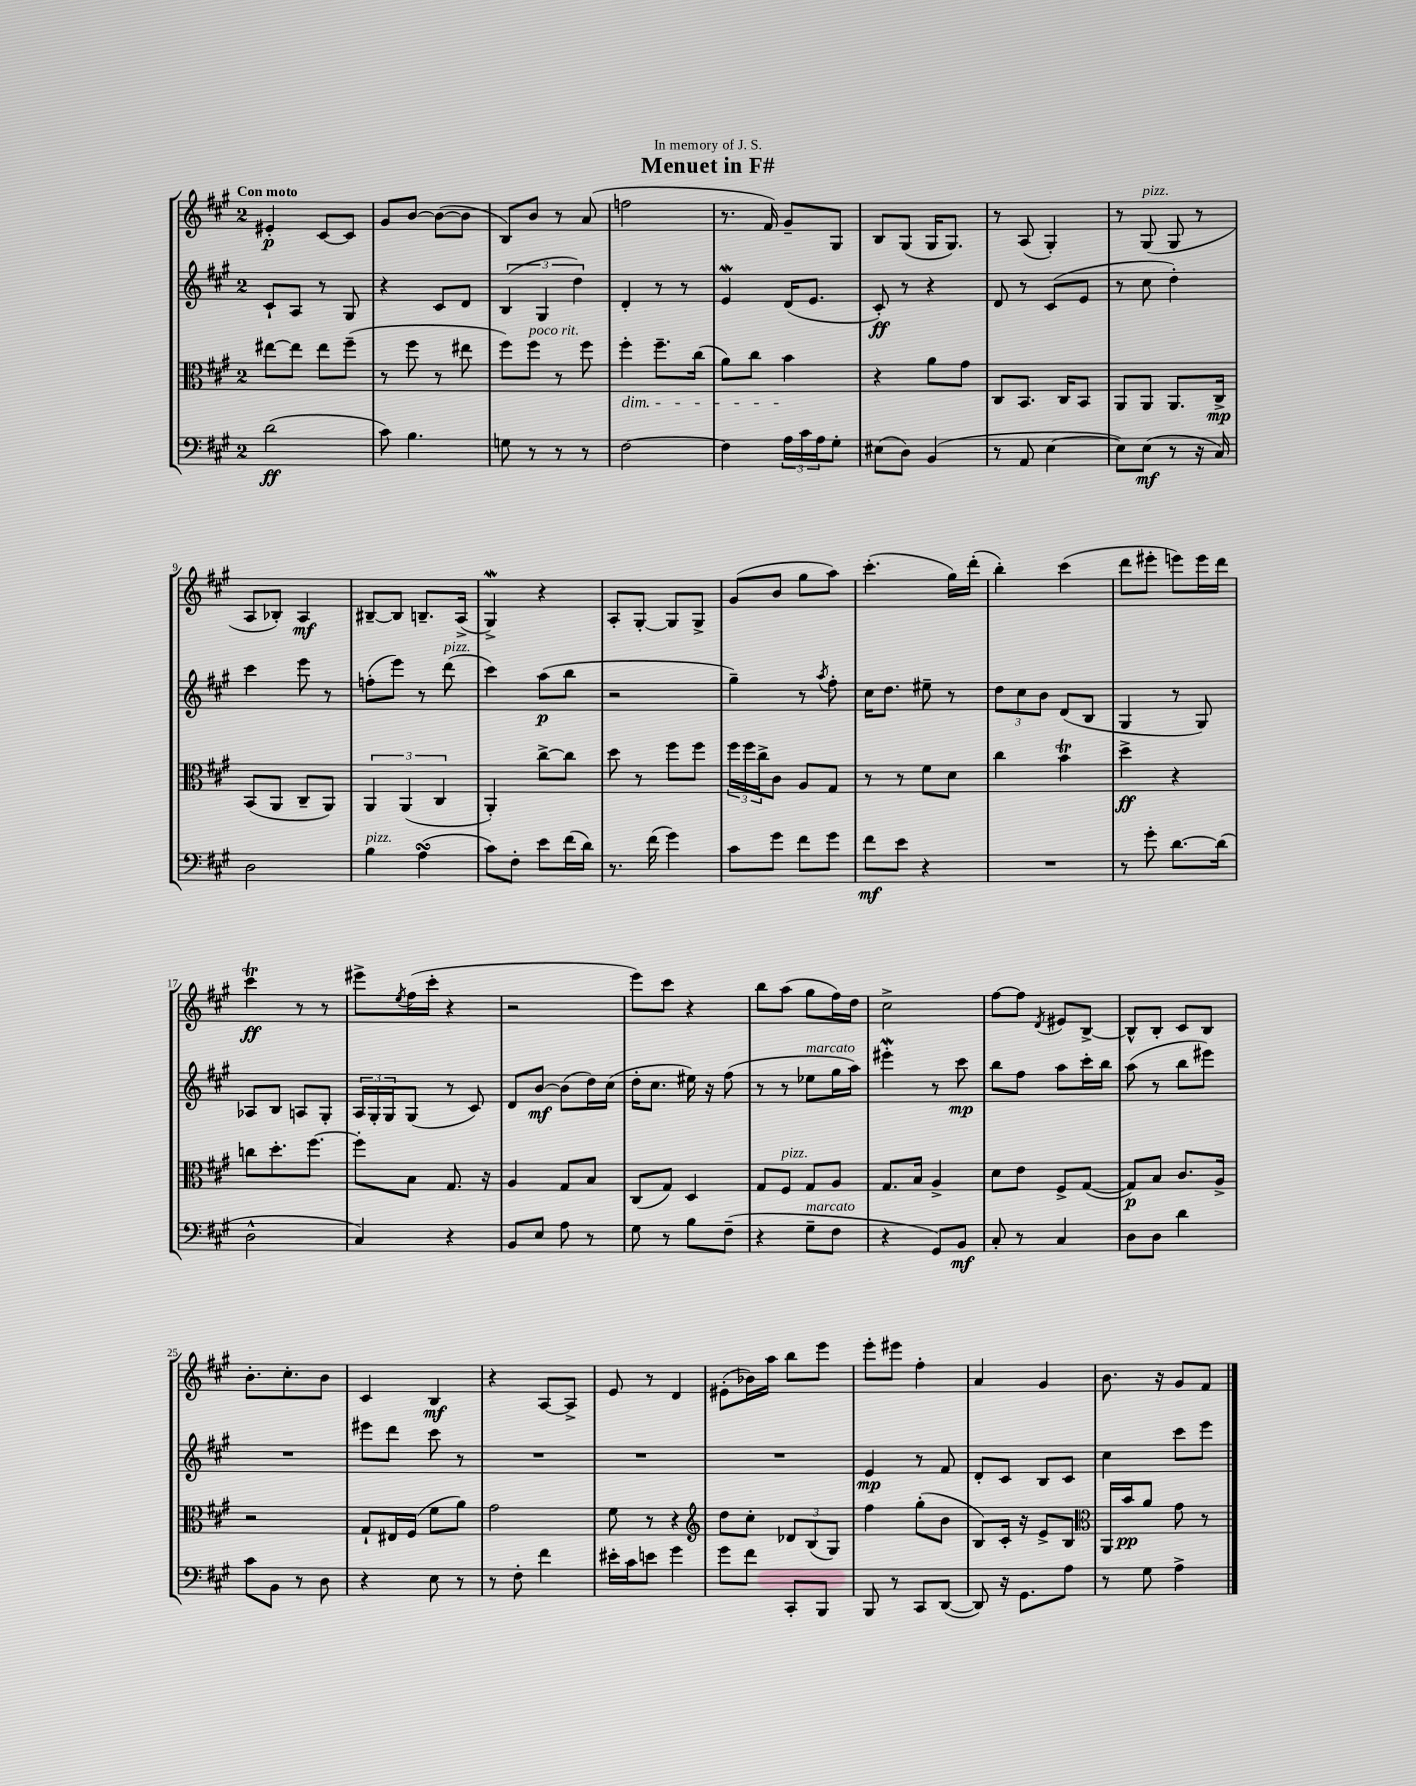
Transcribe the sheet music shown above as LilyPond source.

\header { title = "Menuet in F#" dedication = "In memory of J. S." }
<<
\new StaffGroup <<
\new Staff = "s0" {
    \clef treble \key a \major \once \override Staff.TimeSignature.style = #'single-digit \time 2/4 \tempo "Con moto"
    eis'4-.\p cis'8~ cis'8 |
    gis'8 b'8~ b'8~( b'8 |
    b8) b'8 r8 a'8( |
    f''2 |
    r8. fis'16) gis'8-- gis8 |
    b8 gis8( gis16 gis8.) |
    r8 a8( gis4-.) |
    r8 gis8^\markup { \italic "pizz." }( gis8 r8 |
    a8 bes8-.) a4\mf |
    bis8~-- bis8 b8.-- a16->( |
    gis4->\mordent) r4 |
    a8-. gis8~-. gis8 gis8-> |
    gis'8( b'8 gis''8 a''8) |
    cis'''4.-.( gis''16) d'''16-.( |
    b''4-.) cis'''4( |
    d'''8 eis'''8-. e'''8) e'''16 d'''16 |
    cis'''4\trill\ff r8 r8 |
    eis'''8-> \acciaccatura { e''8 } fis''16( cis'''16-. r4 |
    r2 |
    e'''8) cis'''8 r4 |
    b''8 a''8( gis''8 fis''16) d''16 |
    cis''2-> |
    fis''8~ fis''8 \acciaccatura { d'8 } eis'8 b8~-> |
    b8-^ b8-. cis'8 b8 |
    b'8.-. cis''8.-. b'8 |
    cis'4 b4\mf |
    r4 a8~ a8-> |
    e'8 r8 d'4 |
    eis'8-.( bes'16) a''16 b''8 e'''8 |
    e'''8-. eis'''8 fis''4-. |
    a'4 gis'4 |
    b'8. r16 gis'8 fis'8 \bar "|." |
}
\new Staff = "s1" {
    \clef treble \key a \major \once \override Staff.TimeSignature.style = #'single-digit \time 2/4
    cis'8-! a8 r8 gis8 |
    r4 cis'8 d'8 |
    \tuplet 3/2 { b4( gis4 d''4) } |
    d'4-. r8 r8 |
    e'4\mordent d'16( e'8. |
    cis'8-.\ff) r8 r4 |
    d'8 r8 cis'8( e'8 |
    r8 cis''8 d''4-.) |
    cis'''4 e'''8 r8 |
    f''8-.( e'''8) r8 d'''8^\markup { \italic "pizz." }( |
    cis'''4) a''8\p( b''8 |
    r2 |
    gis''4--) r8 \acciaccatura { a''8 } fis''8-. |
    cis''16 d''8. eis''8-- r8 |
    \tuplet 3/2 { d''8 cis''8 b'8 } d'8( b8 |
    gis4 r8 gis8) |
    aes8 b8 a8 gis8-. |
    \tuplet 3/2 { a16 gis16-. gis16 } gis8( r8 cis'8) |
    d'8 b'8~\mf b'8( d''16) cis''16( |
    d''16-. cis''8. eis''16) r16 fis''8( |
    r8 r8 ees''8^\markup { \italic "marcato" } gis''16 a''16) |
    eis'''4-.\mordent r8 cis'''8\mp |
    b''8 fis''8 a''8 cis'''16-. b''16 |
    a''8( r8 b''8 eis'''8) |
    R2 |
    eis'''8 d'''8 cis'''8 r8 |
    R2 |
    R2 |
    R2 |
    e'4\mp r8 fis'8 |
    d'8-. cis'8 b8 cis'8 |
    cis''4 cis'''8 e'''8 \bar "|." |
}
\new Staff = "s2" {
    \clef alto \key a \major \once \override Staff.TimeSignature.style = #'single-digit \time 2/4
    eis''8~ eis''8 eis''8 fis''8--( |
    r8 fis''8 r8 eis''8 |
    fis''8) fis''8^\markup { \italic "poco rit." } r8 fis''8 |
    fis''4-.\dim fis''8.-- cis''16( |
    a'8) cis''8 b'4\! |
    r4 a'8 gis'8 |
    cis8 b,8. cis16 b,8 |
    a,8 a,8 a,8. cis16->\mp |
    b,8( a,8 cis8-- a,8) |
    \tuplet 3/2 { a,4 a,4( cis4 } |
    a,4-.) cis''8~-> cis''8 |
    d''8 r8 fis''8 fis''8 |
    \tuplet 3/2 { fis''16 fis''16 cis''16-> } cis'8 a8 gis8 |
    r8 r8 fis'8 d'8 |
    cis''4 b'4\trill |
    d''4->\ff r4 |
    c''8 d''8.-. fis''8.~ |
    fis''8-. b8 gis8. r16 |
    a4 gis8 b8 |
    cis8( gis8) d4 |
    gis8 fis8^\markup { \italic "pizz." } gis8 a8 |
    gis8. b16 a4-> |
    d'8 e'8 fis8-> gis8~( |
    gis8\p) b8 cis'8. a16-> |
    r2 |
    gis8-! eis16 fis16( fis'8 a'8) |
    gis'2 |
    fis'8 r8 r4 |
    \clef treble d''8 cis''8-. \tuplet 3/2 { des'8 b8( gis8) } |
    fis''4 gis''8-.( b'8 |
    b8) cis'16-. r16 e'8-> b8 |
    \clef alto a,16 b'16\pp a'8 gis'8 r8 \bar "|." |
}
\new Staff = "s3" {
    \clef bass \key a \major \once \override Staff.TimeSignature.style = #'single-digit \time 2/4
    d'2\ff( |
    cis'8) b4. |
    g8 r8 r8 r8 |
    fis2~ |
    fis4 \tuplet 3/2 { a16 cis'16 a16 } gis8-. |
    eis8( d8) b,4( |
    r8 a,8 e4~ |
    e8) e8\mf( r8 r16 cis16) |
    d2 |
    b4^\markup { \italic "pizz." } a4\turn( |
    cis'8) fis8-. e'8 fis'16( d'16) |
    r8. fis'16( gis'4) |
    cis'8 gis'8 fis'8 gis'8 |
    fis'8\mf e'8 r4 |
    R2 |
    r8 gis'8-. d'8.~ d'16( |
    d2-^ |
    cis4) r4 |
    b,8 e8 a8 r8 |
    gis8 r8 b8 fis8--( |
    r4 gis8--^\markup { \italic "marcato" } fis8 |
    r4 gis,8) b,8\mf |
    cis8-. r8 cis4 |
    d8 d8 d'4 |
    cis'8 b,8 r8 d8 |
    r4 e8 r8 |
    r8 fis8-. fis'4 |
    eis'16-. cis'16 e'8 gis'4 |
    gis'8 fis'8 cis,8-. b,,8 |
    b,,8 r8 cis,8 d,8~( |
    d,8) r16 gis,8. a8 |
    r8 gis8 a4-> \bar "|." |
}
>>
>>
